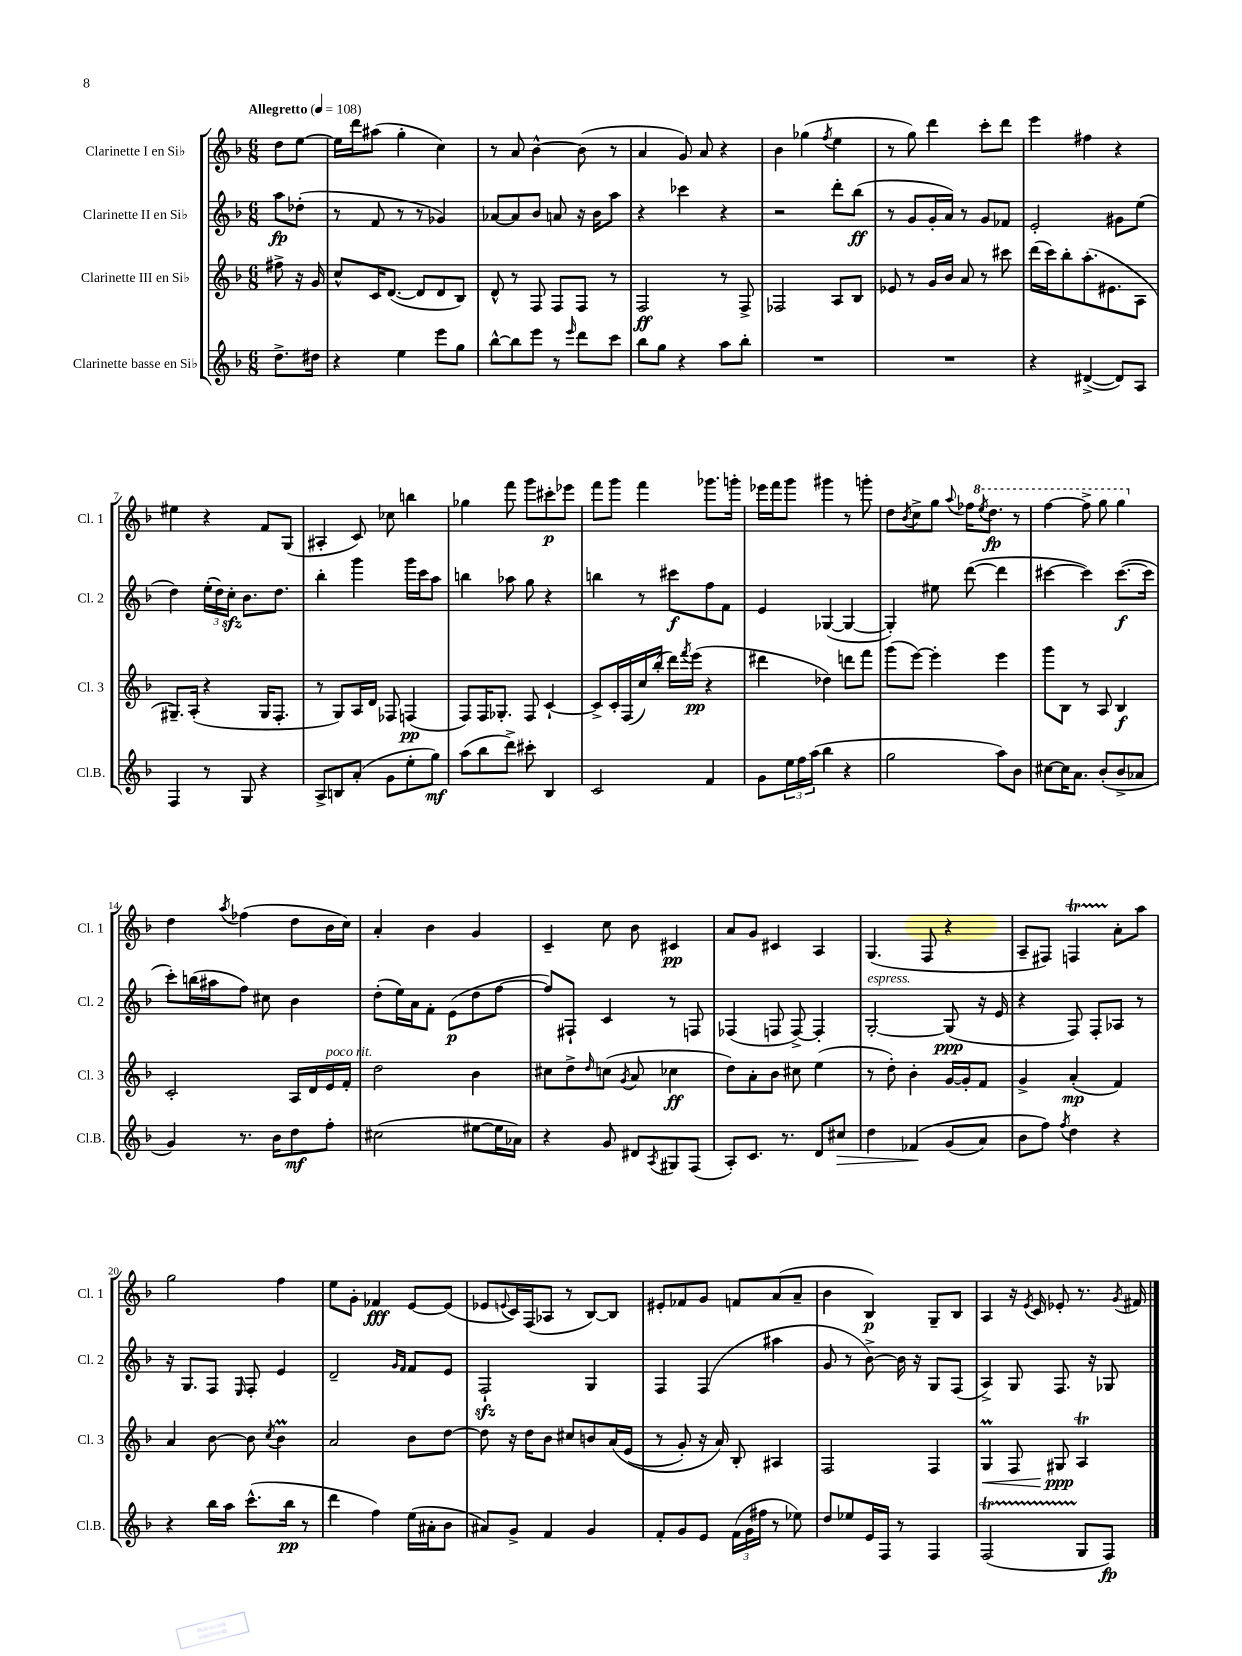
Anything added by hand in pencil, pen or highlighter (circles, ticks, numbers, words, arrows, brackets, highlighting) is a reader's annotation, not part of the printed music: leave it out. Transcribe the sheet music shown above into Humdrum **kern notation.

**kern	**kern	**kern	**kern
*staff4	*staff3	*staff2	*staff1
*clefG2	*clefG2	*clefG2	*clefG2
*k[b-]	*k[b-]	*k[b-]	*k[b-]
*M6/8	*M6/8	*M6/8	*M6/8
*MM108	*MM108	*MM108	*MM108
8.dd^	8ff#^	8aa	8dd
.	16r	(8dd-'	[8ee
16dd#	16g	.	.
=	=	=	=
4r	8cc^^	8r	16ee]
.	.	.	16ddd
.	16c	8f	(8aa#
.	([8.d	.	.
4ee	.	8r	4gg'
.	8d]	8r	.
8eee	8d	4g-)	4cc)
8gg	8B-)	.	.
=	=	=	=
[8bb-^^	8d^^	[8a-	8r
8bb-]	8r	8a-]	8a
8eee	8F	8b-	[4b-^^
8r	8F	8a	.
16qqeee	.	.	.
8ddd	8F	16r	(8b-]
.	.	16b-	.
8ccc	8r	8aa	8r
=	=	=	=
8bb-	2F	4r	4a
8gg	.	.	.
4r	.	4ccc-	8g)
.	.	.	8a
8aa	8r	4r	4r
8bb-'	8F^	.	.
=	=	=	=
2.r	2F-	2r	4b-
.	.	.	(4gg-
.	.	.	8qff
.	8A	8ddd'	4ee
.	8B-	(8bb-	.
=	=	=	=
2.r	8e-	8r	8r
.	8r	8g	8gg)
.	16g	16g'	4ddd
.	16b-	16a)	.
.	8a	8r	.
.	8r	8g	8ccc'
.	8ccc#	8f-	8ddd
=	=	=	=
4r	(16ddd	2e'	4eee
.	16ccc)	.	.
.	8bb-'	.	.
([4d#^	(8.aa'	.	4ff#
.	8.e#	.	.
8d#])	.	8g#	4r
8A	8A	(8ee	.
=	=	=	=
4F	8.G#~)	4dd)	4ee#
.	(16A'	.	.
8r	4r	(24ee'	4r
.	.	24dd)	.
.	.	24cc'	.
8G	.	8.b-	.
4r	16G#	.	8f
.	8.F'	8.dd	.
.	.	.	(8G
=	=	=	=
8A^	8r	4bb-'	4A#'
8B	8G)	.	.
(8a'	16A	4ggg	8c)
.	16d	.	.
8g	8F-	.	8cc-
8ee'	(4F	16ggg	4bb
.	.	16ccc	.
8gg)	.	8aa	.
=	=	=	=
(8aa	8F)	4bb	4gg-
8bb-	16F	.	.
.	8.G-'	.	.
8ddd^)	.	8aa-	8fff
8ccc#'	8F	8gg	8ggg
4B-	[4c`	4r	8ccc#'
.	.	.	8eee-
=	=	=	=
2c	8c^]	4bb	8fff
.	16c'	.	8ggg
.	(16F	.	.
.	16cc)	8r	4fff
.	(16bb-'	.	.
.	16ddd)	8ccc#	.
.	8qfff	.	.
.	(16eee	.	.
4f	4r	8ff	8.ggg-
.	.	8f	.
.	.	.	16ggg'
=	=	=	=
8g	4ddd#	4e	16eee-
.	.	.	16fff
24ee	.	.	8ggg
24ff	.	.	.
(24aa	.	.	.
4bb-	4dd-)	([4G-	4ggg#
4r	8ddd	4G-_	8r
.	8fff	.	8ggg'
=	=	=	=
2gg	(8ggg	4G-'])	8dd
.	.	.	8qb-
.	[8eee)	.	8cc^
.	4eee']	8ee#	8gg
.	.	.	8qqaa
.	.	([8ddd	16ff-
.	.	.	8qeee
.	.	.	8.ddd
8aa)	4eee	4ddd]	.
8b-	.	.	8r
=	=	=	=
[8cc#	8ggg	[4ccc#	[4fff
16cc#]	8B-	.	.
8.a	.	.	.
.	8r	4ccc#])	8fff^]
(8b-'	8A	.	8ggg
8b-^	4B-	([8.ccc#	4ggg
8a-	.	.	.
.	.	16ccc#]	.
=	=	=	=
4g)	2c'	8ccc')	4dd
.	.	(16bb	.
.	.	16aa#	.
.	.	.	8qaa
8.r	.	8ff)	(4ff-
.	.	8cc#	.
16b-	.	.	.
8dd	16A	4b-	8dd
.	16d	.	.
8ff'	16e	.	16b-
.	16f'	.	16cc)
=	=	=	=
(2cc#	2dd	(8dd'	4a'
.	.	16ee)	.
.	.	16a	.
.	.	8f'	4b-
.	.	(8e	.
[8ee#	4b-	8dd	4g
16ee#]	.	[8ff	.
16a-)	.	.	.
=	=	=	=
4r	8cc#	8ff])	4c~
.	8dd^	8F#`	.
.	16qqdd	.	.
8g	(8cc	4c	8cc
.	8qg	.	.
8d#	8a	.	8b-
8qA	.	.	.
8G#	4cc-	8r	4c#
(8F	.	8F	.
=	=	=	=
8A')	8dd)	(4F-	8a
8.c	8a'	.	8g
.	8b-	8F	4c#
8.r	.	.	.
.	8cc#	[8F^)	.
8d	(4ee	4F']	4A
8cc#	.	.	.
=	=	=	=
4dd	8r	[2G'	(4.G
.	8dd')	.	.
&(4f-	4b-'	.	.
.	.	.	8F
(8g	[16g	(8G]	4r
.	16g']	.	.
8a)	8f	16r	.
.	.	16e	.
=	=	=	=
8b-	4g^	4r	8A~
8ff&)	.	.	8F#)
8qff	.	.	.
4dd	(4a'	8F)	4F
.	.	8F'	.
4r	4f)	8A-	8a'
.	.	8r	8aa
=	=	=	=
4r	4a	16r	2gg
.	.	8.G	.
16bb-	[8b-	8F	.
16aa	.	.	.
.	.	16qqE	.
(8.ccc^^	8b-]	8F'	.
.	8qcc	.	.
.	4b-	4e	4ff
16bb-	.	.	.
8r	.	.	.
=	=	=	=
4ddd	2a	2d~	8ee
.	.	.	8g'
4ff)	.	.	4f-
.	.	16qqg	.
.	.	16qqf	.
(16ee	8b-	8f	[8e
16a#'	.	.	.
8b-	[8dd	8e	(8e]
=	=	=	=
8a#)	8dd]	2F`	8e-
.	.	.	8qqe
8g^	16r	.	16c)
.	16dd	.	(16F
4f	8b-	.	8A-
.	8cc#	.	8r
4g	8b	4G	[8B-)
.	&(16a	.	8B-]
.	(16e	.	.
=	=	=	=
8f'	8r	4F	8e#'
8g	8g')	.	8f-
8e	16r	(4F	8g
.	16a&)	.	.
(24f	8B-'	.	8f
24g	.	.	.
24ff#	.	.	.
8r	4A#	4aa#	(8a
8ee-)	.	.	8a~
=	=	=	=
8dd	2F	8g	4b-
8ee-	.	8r	.
16e	.	[8b-^)	4B-)
16F	.	.	.
8r	.	16b-]	.
.	.	16r	.
4F	4F	8G	8G~
.	.	(8F	8B-
=	=	=	=
(2F	4G	4A^)	4A
.	8F	8G	16r
.	.	.	8qe
.	.	.	16c
.	8G#	8.F	8e-'
8G	4A	.	8.r
.	.	16r	.
8F)	.	8G-	.
.	.	.	8qg
.	.	.	16f#
==	==	==	==
*-	*-	*-	*-
